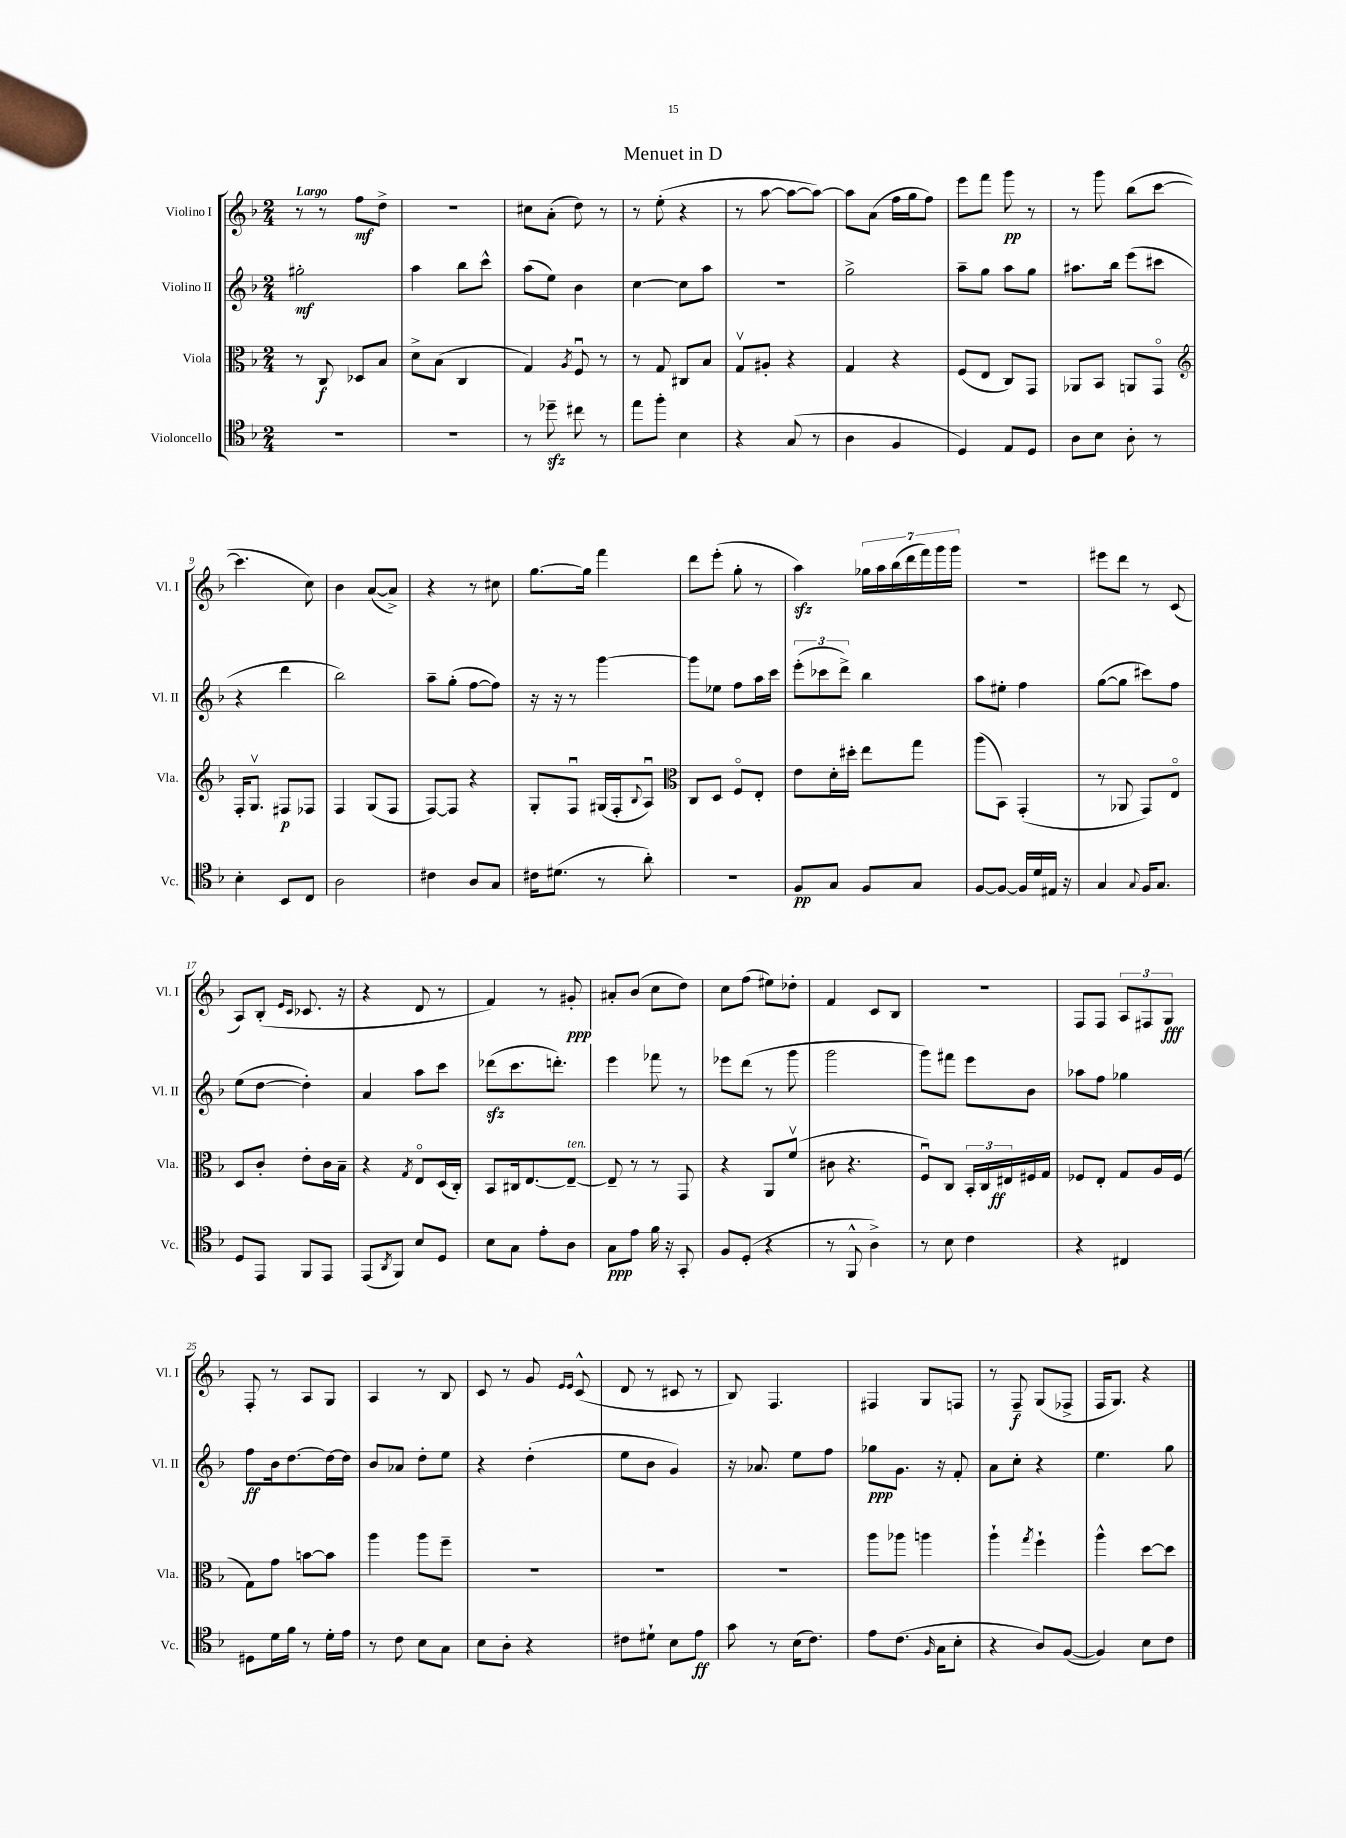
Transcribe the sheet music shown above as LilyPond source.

\header { title = "Menuet in D" }
<<
\new StaffGroup <<
\new Staff = "s0" \with { instrumentName = "Violino I" shortInstrumentName = "Vl. I" } {
    \clef treble \key f \major \numericTimeSignature \time 2/4 \tempo "Largo"
    r8 r8 f''8\mf d''8-> |
    R2 |
    cis''8 a'8-.( d''8) r8 |
    r8 e''8-.( r4 |
    r8 a''8~ a''8~ a''8~) |
    a''8 a'8( f''16 g''16 f''8) |
    e'''8 f'''8 g'''8\pp r8 |
    r8 g'''8 bes''8( c'''8~ |
    c'''4. c''8) |
    bes'4 a'8~( a'8->) |
    r4 r8 cis''8 |
    g''8.~ g''16 f'''4 |
    d'''8 e'''8-.( g''8-. r8 |
    a''4\sfz) \tuplet 7/4 { ges''16 a''16 bes''16( d'''16 f'''16) g'''16 g'''16 } |
    r2 |
    eis'''8 d'''8 r8 c'8( |
    a8) bes8-.( \grace { e'16 c'16 } ces'8. r16 |
    r4 d'8 r8 |
    f'4) r8 gis'8-.\ppp |
    ais'8-. bes'8( c''8 d''8) |
    c''8 f''8( eis''8) des''8-. |
    f'4 c'8 bes8 |
    R2 |
    f8 f8 \tuplet 3/2 { a8 fis8 g8\fff } |
    f8-. r8 a8 g8 |
    a4 r8 bes8 |
    c'8 r8 g'8 \grace { e'16 e'16 } c'8-^( |
    d'8 r8 cis'8 r8 |
    bes8) f4. |
    fis4 g8 f8 |
    r8 f8--\f g8( fes8-> |
    f16 g8.) r4 \bar "|." |
}
\new Staff = "s1" \with { instrumentName = "Violino II" shortInstrumentName = "Vl. II" } {
    \clef treble \key f \major \numericTimeSignature \time 2/4
    gis''2-.\mf |
    a''4 bes''8 c'''8-^ |
    a''8( e''8) bes'4 |
    c''4~ c''8 a''8 |
    R2 |
    g''2-> |
    a''8-- g''8 a''8 g''8 |
    ais''8. bes''16 e'''8( cis'''8 |
    r4 d'''4 |
    bes''2) |
    a''8-- g''8-.( f''8~ f''8) |
    r16 r16 r8 g'''4~ |
    g'''8 ees''8 f''8 a''16 c'''16 |
    \tuplet 3/2 { e'''8-.( ces'''8 d'''8->) } bes''4 |
    a''8 eis''8-. f''4 |
    g''8~( g''8 cis'''8) f''8 |
    e''8( d''8~ d''4-.) |
    a'4 a''8 c'''8 |
    des'''8\sfz( c'''8. d'''8.-.) |
    e'''4 fes'''8 r8 |
    ees'''8 d'''8( r8 g'''8 |
    g'''2 |
    g'''8) fis'''8 e'''8 bes'8 |
    aes''8 f''8 ges''4 |
    f''8\ff bes'16 d''8.~ d''16~ d''16 |
    bes'8 aes'8 d''8-. e''8 |
    r4 d''4-.( |
    e''8 bes'8 g'4) |
    r16 aes'8. e''8 f''8 |
    ges''8\ppp g'8. r16 f'8-. |
    a'8 c''8-. r4 |
    e''4. g''8 \bar "|." |
}
\new Staff = "s2" \with { instrumentName = "Viola" shortInstrumentName = "Vla." } {
    \clef alto \key f \major \numericTimeSignature \time 2/4
    r8 c8\f des8 bes8 |
    d'8-> bes8( c4 |
    g4) \acciaccatura { a8 } f8\downbow r8 |
    r8 g8 cis8 bes8 |
    g8\upbow ais8-. r4 |
    g4 r4 |
    f8( e8 c8) g,8 |
    aes,8 bes,8 a,8 g,8\flageolet |
    \clef treble f16-. g8.\upbow fis8\p fes8 |
    f4 g8( f8 |
    f8~) f8 r4 |
    g8-. f8\downbow gis16( f16-. \appoggiatura { bes8 } a8\downbow) |
    \clef alto c8 d8 f8\flageolet e8-. |
    e'8 d'16-. dis''16-. e''8 g''8 |
    a''8( bes,8) g,4-.( |
    r8 aes,8 g,8) e8\flageolet |
    d8 c'8-. e'8-. c'16 bes16-- |
    r4 \acciaccatura { g8 } e8\flageolet d16( c16-.) |
    bes,8 cis16 e8.~ e8~--^\markup { \italic "ten." } |
    e8-- r8 r8 g,8 |
    r4 a,8 f'8\upbow( |
    cis'8 r4. |
    f8\downbow) c8 \tuplet 3/2 { bes,16-. c16 eis16\ff } fis16 g16 |
    fes8 e8-. g8 a16 fes16( |
    g8) g'8 b'8~ b'8 |
    a''4 a''8 f''8-- |
    R2 |
    R2 |
    R2 |
    a''8 aes''8 a''4 |
    a''4-! \acciaccatura { g''8 } f''4-! |
    a''4-^ d''8~ d''8 \bar "|." |
}
\new Staff = "s3" \with { instrumentName = "Violoncello" shortInstrumentName = "Vc." } {
    \clef tenor \key f \major \numericTimeSignature \time 2/4
    r2 |
    r2 |
    r8 des''8--\sfz cis''8 r8 |
    e''8 f''8-. bes4 |
    r4 g8( r8 |
    a4 f4 |
    d4) e8 d8 |
    a8 bes8 a8-. r8 |
    bes4-. bes,8 c8 |
    a2 |
    cis'4 a8 g8 |
    cis'16 dis'8.( r8 a'8-.) |
    r2 |
    f8\pp g8 f8 g8 |
    f8~ f8~ f16 d'16 eis16 r16 |
    g4 \appoggiatura { g8 } f16 g8. |
    d8 e,8 f,8 e,8 |
    e,8( \acciaccatura { a,8 } f,8) bes8 d8 |
    bes8 g8 e'8-. a8 |
    g8\ppp e'8 f'16 r16 g,8-. |
    f8 d8-.( r4 |
    r8 f,8-^ a4->) |
    r8 bes8 c'4 |
    r4 cis4 |
    dis8 d'16 f'16 r8 d'16-. e'16 |
    r8 c'8 bes8 g8 |
    bes8 a8-. r4 |
    cis'8 dis'8-! bes8 e'8\ff |
    g'8 r8 bes16( c'8.) |
    e'8 c'8.( \grace { f16 } g16 bes8-. |
    r4 a8) f8~( |
    f4) bes8 c'8 \bar "|." |
}
>>
>>
